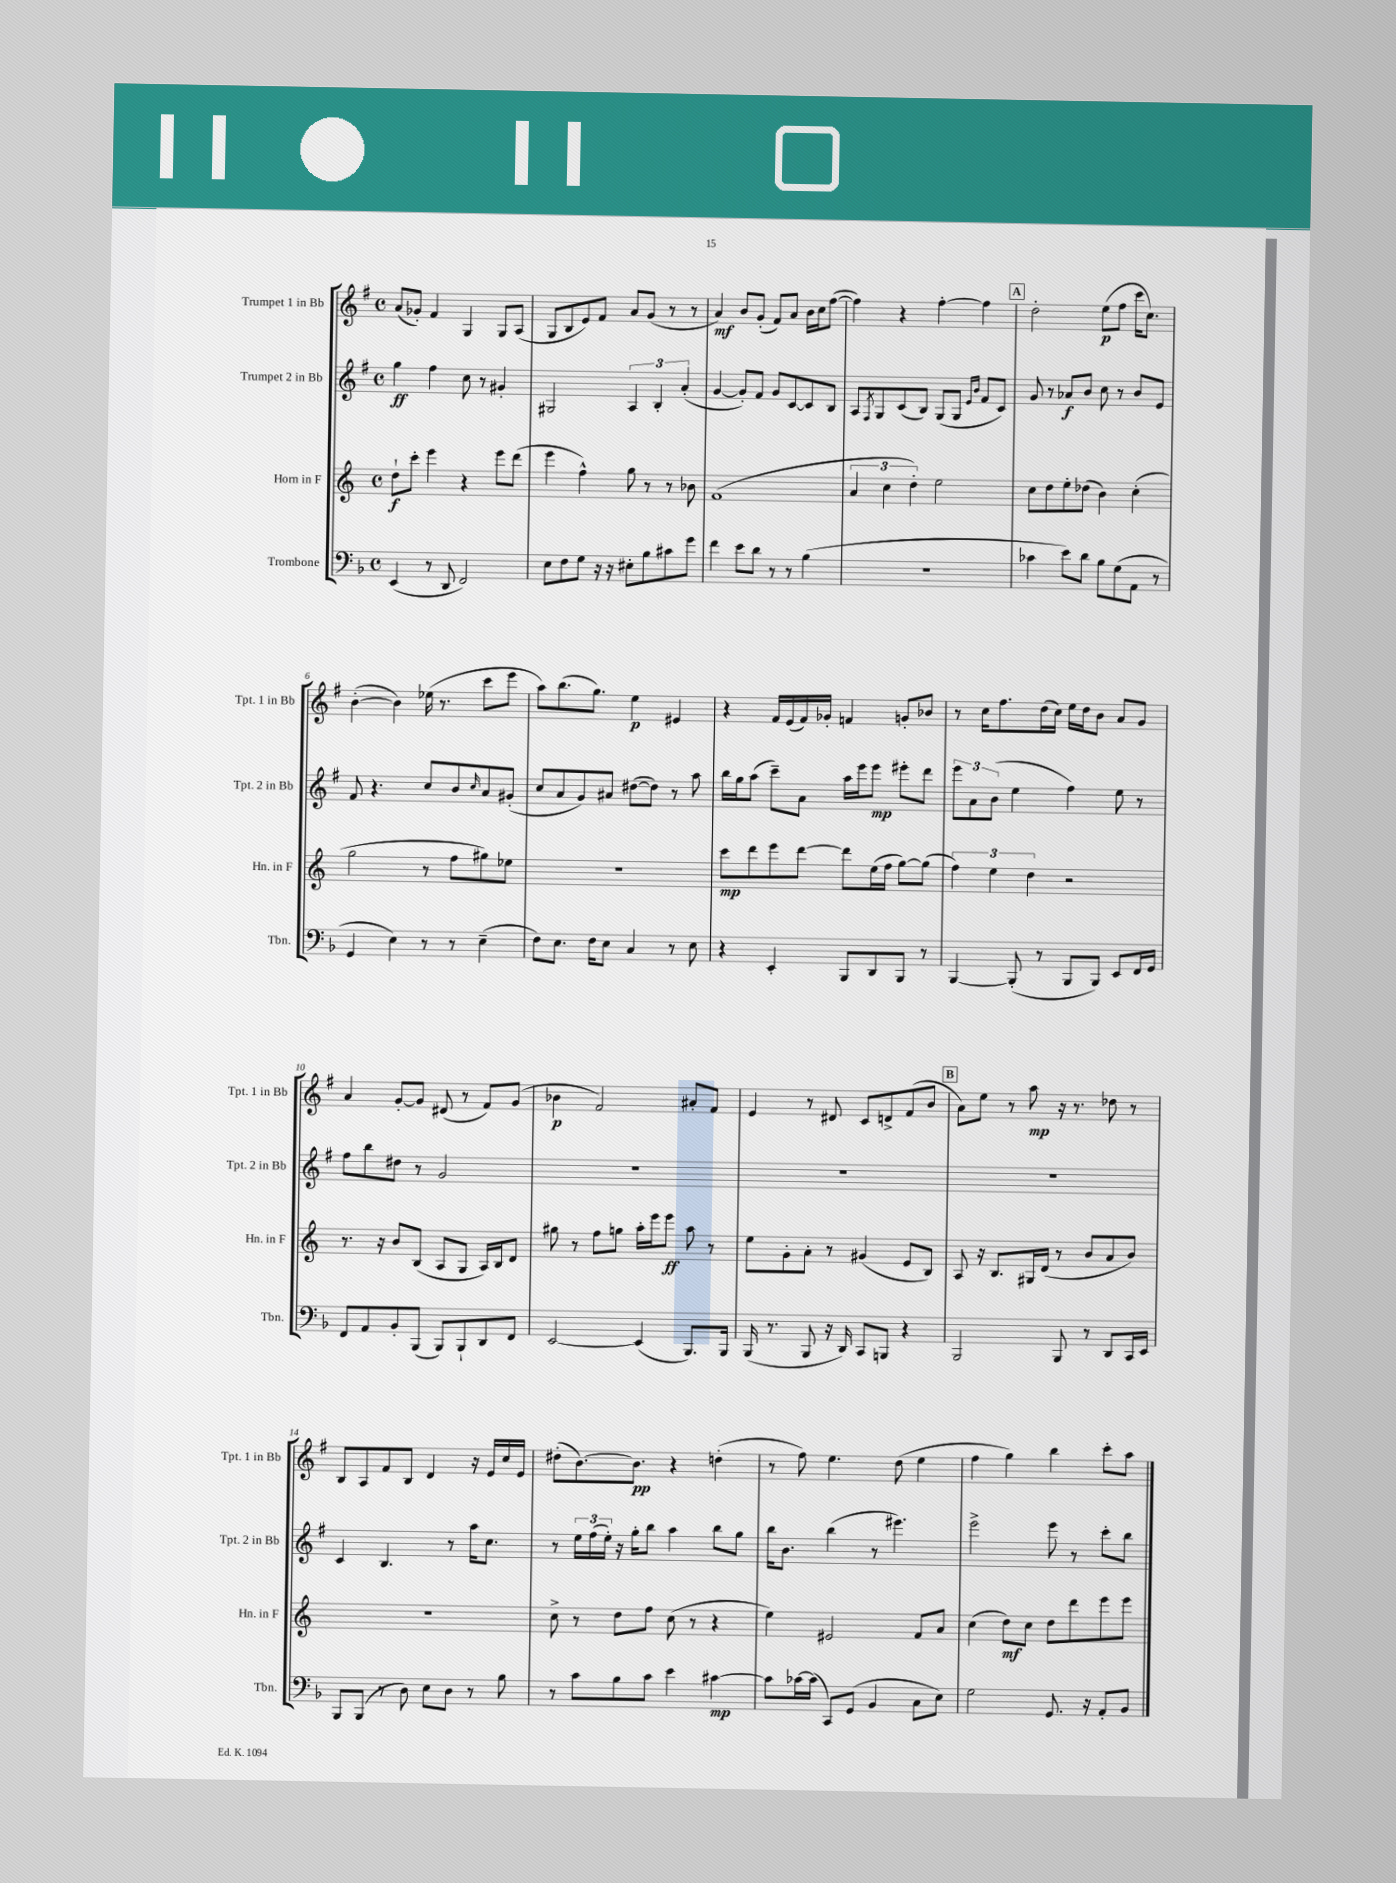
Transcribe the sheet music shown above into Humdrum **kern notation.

**kern	**kern	**kern	**kern
*staff4	*staff3	*staff2	*staff1
*clefF4	*clefG2	*clefG2	*clefG2
*k[b-]	*k[]	*k[f#]	*k[f#]
*M4/4	*M4/4	*M4/4	*M4/4
*met(c)	*met(c)	*met(c)	*met(c)
(4EE	8dd`	4gg	(8a
.	8ccc'	.	8g-')
8r	4eee	4ff#	4f#
8DD	.	.	.
2FF)	4r	8cc	4G
.	.	8r	.
.	8eee	4g#'	8G
.	(8ddd	.	(8A
=	=	=	=
8E	4eee	2G#	8G
8F	.	.	8B
8G	4ff^^)	.	8e)
16r	.	.	8f#
16r	.	.	.
8E#'	8gg	6A	8a
8B-	8r	.	(8g
.	.	6B'	.
8c#	8r	.	8r
.	.	(6a'	.
8g	8b-	.	8r
=	=	=	=
4f	(1f	[4g	4a)
8e	.	8g'])	8b
8d	.	8f#	(8g'
8r	.	8g	8f#)
8r	.	[8c	8a
(4B-	.	8c]	16b
.	.	.	16cc
.	.	8B	([8ff#
=	=	=	=
1r	6a	8A	4ff#])
.	.	8qF#	.
.	.	8G	.
.	6cc	.	.
.	.	(8c	4r
.	6dd')	.	.
.	.	8B)	.
.	2ee	(8G	[4ff#'
.	.	8G	.
.	.	16qqe	.
.	.	16qqb	.
.	.	8f#	4ff#]
.	.	8c)	.
=	=	=	=
4c-	8cc	8g	2dd'
.	8dd	8r	.
8e)	8ee'	8a-	.
8d	(8dd-	8b	.
8B-	4b)	8cc	(8ee
(8G	.	8r	8ff#
8AA	(4cc'	8b	16ccc
.	.	.	8.cc)
8r	.	8e	.
=	=	=	=
4GG	2gg	8f#	([4b'
.	.	4.r	.
4E)	.	.	4b])
8r	8r	8cc	(16ee-
.	.	.	8.r
8r	8ff	8b	.
.	.	16qqcc	.
(4E~	8gg#)	8a	8ccc
.	8ee-	(8g#'	8eee
=	=	=	=
8F)	1r	8cc	8aa)
8.E	.	8a	(8.bb
.	.	8g)	.
16F	.	.	8.gg)
8E	.	8a#	.
4C	.	([8dd#	4ee
.	.	8dd#])	.
8r	.	8r	4e#
8E	.	8aa	.
=	=	=	=
4r	8ccc	16bb	4r
.	.	16gg	.
.	8ddd	(8aa	.
4EE'	8eee	8ccc~)	16f#
.	.	.	(16e
.	[8ddd	8a	16f#)
.	.	.	16g-'
8BBB-	8ddd]	16aa	4f
.	.	16eee	.
8DD	(16ee	8eee	.
.	16ff	.	.
8BBB-	[8gg)	8eee#'	8g'
8r	(8gg]	8ddd	8b-
=	=	=	=
[4BBB-	6ff)	12eee	8r
.	.	12a	.
.	.	.	16cc
.	6ee	(12b	.
.	.	.	8.ff#
(8BBB-']	.	4ee	.
.	6dd	.	.
8r	.	.	(16dd
.	.	.	16cc)
8BBB-	2r	4ff#)	16ee
.	.	.	16dd
8BBB-)	.	.	8b
8EE	.	8ee	8a
16FF	.	8r	8g
16GG	.	.	.
=	=	=	=
8FF	8.r	8ff#	4a
8AA	.	8bb	.
.	16r	.	.
8BB-'	8b	8dd#	[8g'
(8BBB-	(8B	8r	8g]
8BBB-)	8A	2g	(8d#
8BBB-`	8G	.	8r
8DD	16A)	.	8f#)
.	16B	.	.
8FF	8d	.	(8g
=	=	=	=
[2EE	8gg#	1r	4b-
.	8r	.	.
.	8ff	.	2f#)
.	8gg	.	.
(4EE]	16aa'	.	.
.	16eee	.	.
.	8eee	.	.
8.BBB-)	8aa	.	8a#'
.	8r	.	8f#
16BBB-	.	.	.
=	=	=	=
(16BBB-	8ee	1r	4e
8.r	.	.	.
.	8g'	.	.
8BBB-	8a'	.	8r
16r	8r	.	8d#
16DD)	.	.	.
8CC	(4g#	.	8c
8BBB	.	.	8d^
4r	8e	.	(8f#
.	8B)	.	8b
=	=	=	=
2BBB-	8A	1r	8a)
.	16r	.	8ee
.	8.B	.	.
.	.	.	8r
.	16G#	.	8aa
.	(16d	.	.
8BBB-	8r	.	16r
.	.	.	8.r
8r	8b	.	.
8DD	8a	.	8dd-
16CC	8b)	.	8r
16EE	.	.	.
=	=	=	=
8BBB-	1r	4c	8B
(8BBB-	.	.	8A
8r	.	4.B	8f#
8D)	.	.	8B
8E	.	.	4d
8D	.	8r	.
8r	.	16aa	16r
.	.	8.cc	16e
8B-	.	.	16cc
.	.	.	16e
=	=	=	=
8r	8cc^	8r	(8dd#'
8c	8r	24ee	[8.b)
.	.	(24ff#	.
.	.	24ee')	.
8B-	8dd	16r	.
.	.	16gg'	8.b]
8c	8ff	8bb	.
4e	(8cc	4aa	4r
.	8r	.	.
[4c#	4r	8bb	(4dd'
.	.	8gg	.
=	=	=	=
8c#]	4ee)	16bb	8r
.	.	8.b	.
[16c-	.	.	8ff#)
(16c-]	.	.	.
8CC)	2e#	(4bb	4.ee
(8GG	.	.	.
4BB-	.	8r	.
.	.	4.eee#)	(8dd
8C	8f	.	4ee
8E)	8a	.	.
=	=	=	=
2G	(4cc	2eee^	4ff#
.	8dd)	.	4gg)
.	8cc	.	.
8.GG	8dd	8eee	4bb
.	8ddd	8r	.
16r	.	.	.
8AA'	8eee	8ccc'	8ccc'
8BB-	8eee	8bb	8aa
==	==	==	==
*-	*-	*-	*-
